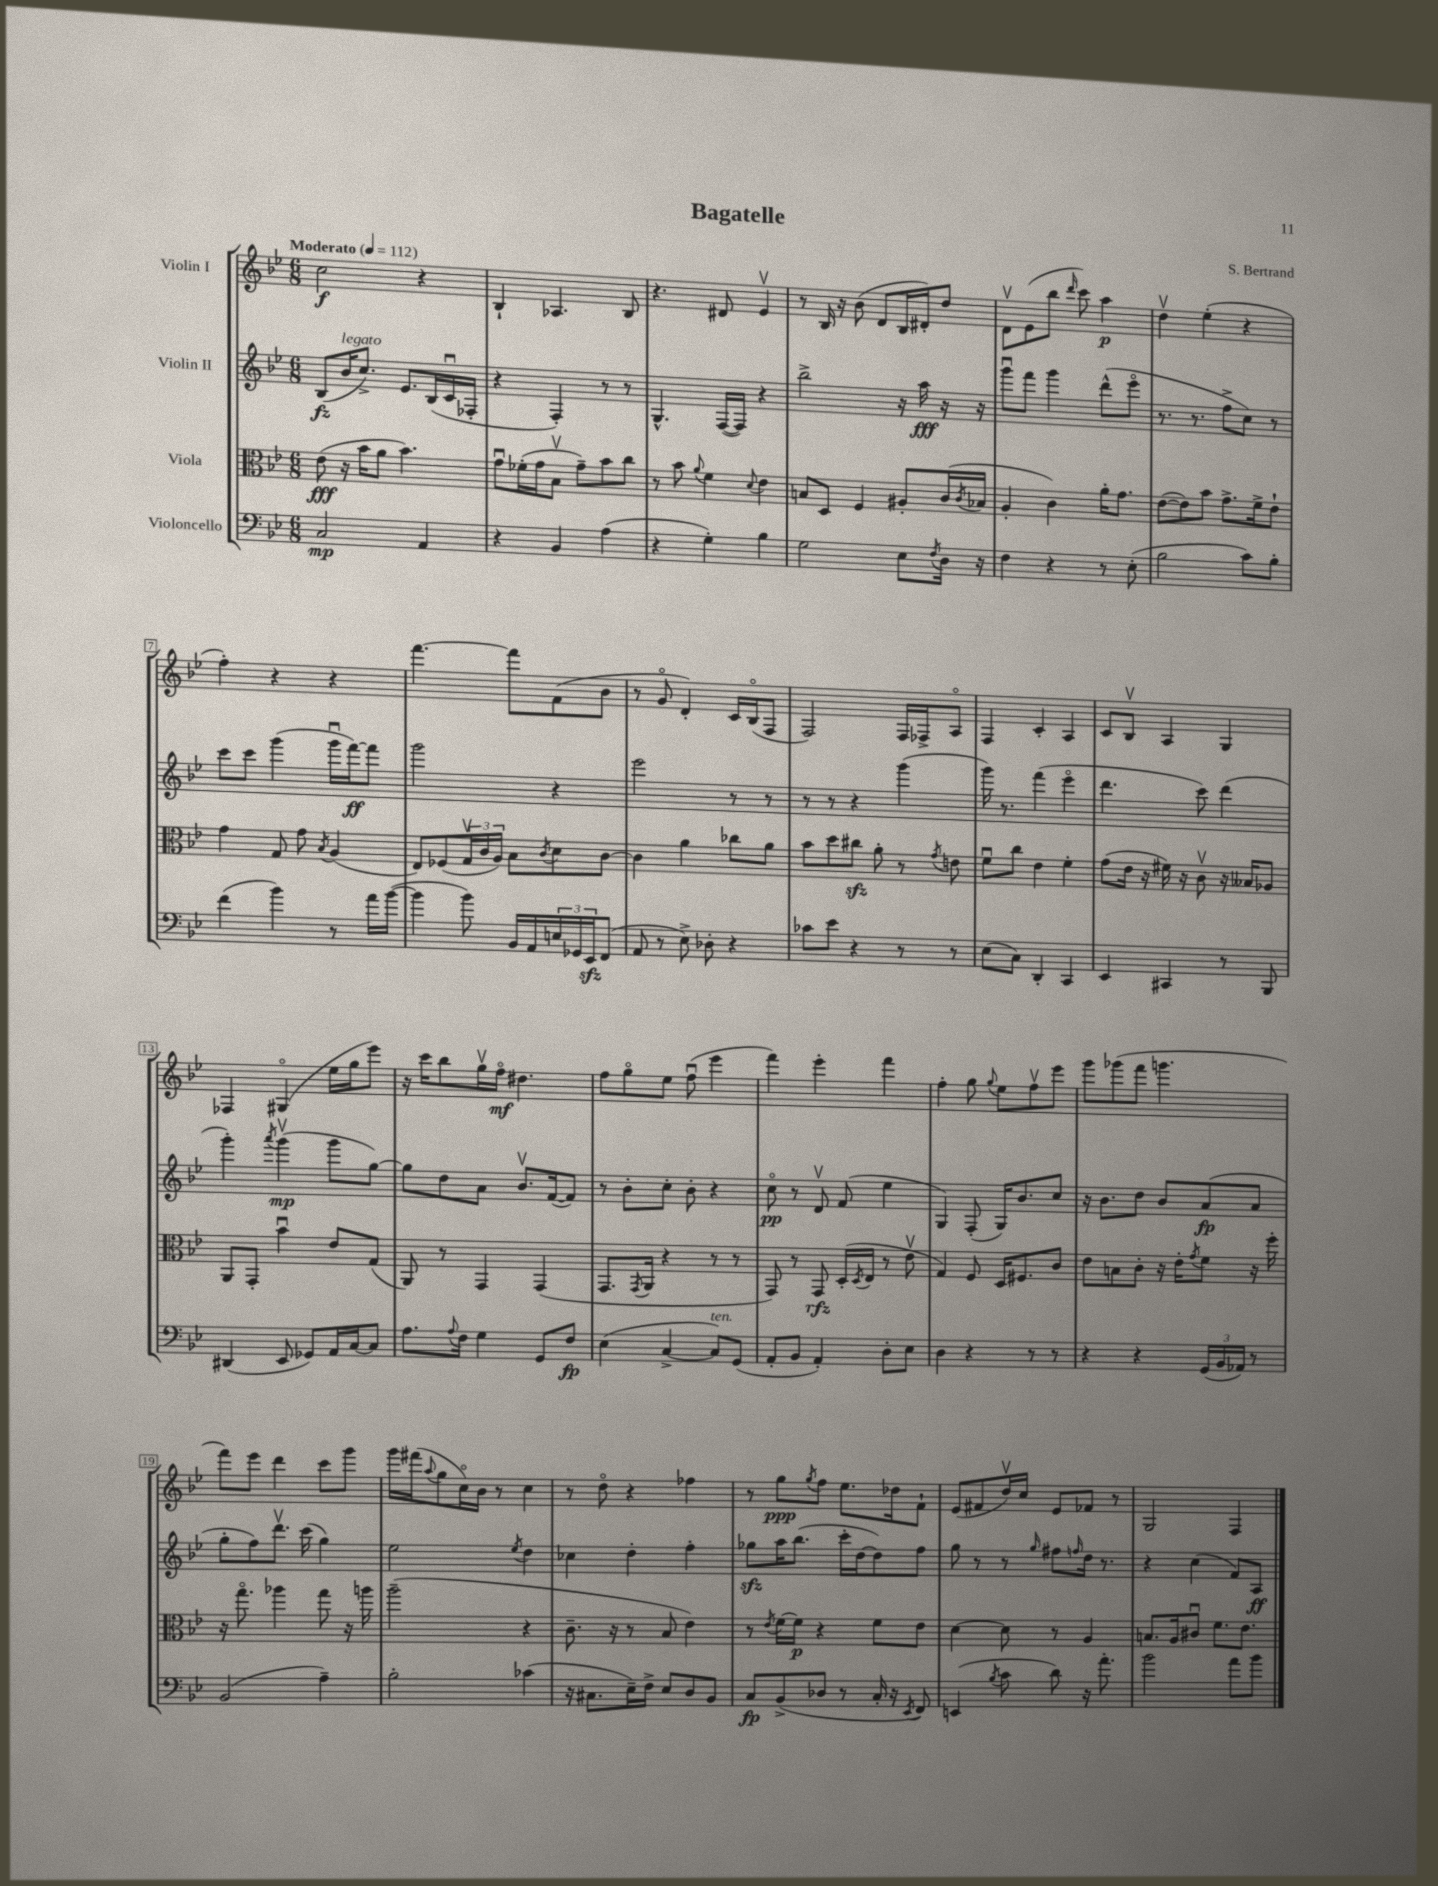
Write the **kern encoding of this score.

**kern	**kern	**kern	**kern
*staff4	*staff3	*staff2	*staff1
*clefF4	*clefC3	*clefG2	*clefG2
*k[b-e-]	*k[b-e-]	*k[b-e-]	*k[b-e-]
*M6/8	*M6/8	*M6/8	*M6/8
*MM112	*MM112	*MM112	*MM112
2C	(8e-	(8B-	2cc
.	16r	16b-	.
.	16b-	8.cc^)	.
.	8a	.	.
.	4.b-)	8.e-	.
4AA	.	.	4r
.	.	(16B-	.
.	.	16cu	.
.	.	16F-'	.
=	=	=	=
4r	8gu	4r	4B-`
.	(16f-'	.	.
.	16g	.	.
4BB-	8B-v	4F')	4.A-
.	8g~)	.	.
(4A	8b-	8r	.
.	8cc	8r	8B-
=	=	=	=
4r	8r	4.G^^	4.r
.	8b-	.	.
.	8qqa	.	.
4G')	4f	.	.
.	.	([16F	8d#
.	.	16F])	.
.	8qqd	.	.
4B-	4e-	4r	4e-v
=	=	=	=
2G	8B	2bb-^	8r
.	8D	.	16B-
.	.	.	16r
.	4F	.	(8b-
.	.	.	8d
8E-	8A#'	16r	16B-
.	.	16aa	16d#')
8qF	.	.	.
16D	(16c	16r	8dd
.	8qc	.	.
16r	16B-	16r	.
=	=	=	=
4F	4A'	8gggu	8dv
.	.	8fff	(8e-
4r	4c)	4ggg	8bb-
.	.	.	16qqddd
.	.	.	8ccc)
8r	16a'	(8ddd^^	4aa
.	8.g	.	.
(8E-'	.	8eee-o	.
=	=	=	=
2B-	([8e-	8.r	4ddv
.	8e-])	.	.
.	.	8.r	.
.	8b-	.	(4ee-'
.	8.g^	8ff^	.
8c)	.	8cc)	4r
.	16f^	.	.
8B-'	8e-`	8r	.
=	=	=	=
(4f	4g	8ccc	4ff')
.	.	8ccc	.
4b-)	8G	(4ggg	4r
.	8g	.	.
.	8qB-	.	.
8r	(4A	16gggu	4r
.	.	[16fff)	.
16a	.	8fff]	.
([16b-	.	.	.
=	=	=	=
4b-]	8E-)	2ggg	[4.fff
.	(8F-	.	.
8b-)	24Gv	.	.
.	24c	.	.
.	24A)	.	.
16BB-	8B-	.	8fff]
16AA	.	.	.
.	8qc	.	.
24E	8d	4r	(8f
24GG-	.	.	.
24EE-	.	.	.
(8FF	[8c	.	8b-
=	=	=	=
8AA	4c]	2eee-	8r
8r	.	.	8go
8E-^)	4a	.	4d')
8D-'	.	.	.
4r	8cc-	8r	16c
.	.	.	(16B-o
.	8a	8r	8F
=	=	=	=
8c-	8b-	8r	2F)
8e-	8dd	8r	.
4r	8cc#	4r	.
.	8a'	.	.
8r	8r	(4ggg	16F
.	.	.	16F-^
.	8qg	.	.
8r	8e	.	8Ao
=	=	=	=
(8E-	8fu	16ggg)	4F
.	.	8.r	.
8C)	8cc	.	.
4DD'	4e-	(4fff	4c'
4CC	4f'	4eee-o	4A
=	=	=	=
4EE-	(8g	4.ddd	8c
.	16e-	.	8B-v
.	16r	.	.
4CC#	16f#)	.	4A
.	16r	.	.
.	8cv	8ccc)	.
8r	16r	(4ddd	4G
.	16B--	.	.
8BBB-	8A-	.	.
=	=	=	=
(4DD#	8AA	4ggg')	4F-
.	8GG'	.	.
.	.	8qaaa	.
8EE-	4b-u	(4gggv	(4G#o
8GG-)	.	.	.
16AA	8e-	8ggg	16ee-
[16C	.	.	16gg
8C]	(8G	[8gg)	8eee-)
=	=	=	=
8.A	8AA)	8gg]	16r
.	.	.	16ccc
.	8r	8dd	8bb-
8qqA	.	.	.
16F	.	.	.
4G	4GG	8a	16ggv
.	.	.	16ffo
.	.	8.b-v	4.dd#
8GG	(4GG	.	.
.	.	([16f	.
8F	.	8f])	.
=	=	=	=
(4E-	8.GG	8r	8ff
.	.	8b-'	8ggo
.	8qGG	.	.
.	16AA	.	.
[4C^	4r	8cc'	8ee-
.	.	8b-'	(8ffu
8C])	8r	4r	4eee-
(8GG	8r	.	.
=	=	=	=
8AA'	8GG)	8cco	4fff)
8BB-	8r	8r	.
4AA')	8GG	8dv	4eee-'
.	(16D'	(8f	.
.	8qD	.	.
.	16E-	.	.
8D'	8r	4ee-	4fff
8E-	8e-v	.	.
=	=	=	=
4D	4G)	4G)	4ff'
4r	8F	(8F'	8gg
.	.	.	8qqgg
.	16D	16G)	8ee-
.	8.F#	8.b-	.
8r	.	.	8ffv
8r	8c	8cc	8eee-
=	=	=	=
4r	8e-	16r	8ggg
.	.	8.b-	.
.	8B	.	(8ggg-
4r	8c'	8dd	8fff
.	16r	8b-	4.ggg
.	16e-'	.	.
.	8qg	.	.
(24GG	8f	(8a	.
24BB-	.	.	.
24AA-)	.	.	.
8r	16r	8a	.
.	16ff'	.	.
=	=	=	=
(2BB-	16r	8gg'	8fff)
.	8.ggo	.	.
.	.	8ff)	8eee-
.	4aa-	8.dddv	4ddd
.	.	(16ccc	.
4A~)	8gg	4gg)	8ccc
.	16r	.	8ggg
.	16aa	.	.
=	=	=	=
2B-'	(2aa~	2ee-	16ggg
.	.	.	(16fff#
.	.	.	8qqaa
.	.	.	8gg
.	.	.	16cco)
.	.	.	16b-
.	.	.	8r
.	.	8qee-	.
(4c-	4r	4dd	4cc
=	=	=	=
16r	8.c~	4cc-	8r
8.C#	.	.	.
.	.	.	8ddo
.	16r	.	.
16E-~)	8r	4dd'	4r
16F^	.	.	.
8E-	8B-	.	.
8D	4e-)	4ff'	4ff-
8BB-	.	.	.
=	=	=	=
8C	8r	8gg-	8r
.	8qe-	.	.
(8BB-^	[16f	16aa	8gg
.	16f]	(8.bb-	.
.	.	.	8qgg
8D-	4r	.	8ff
8r	.	16ccc'	8.ee-
.	.	[16dd	.
16C'	8f	8dd])	.
16r	.	.	16dd-
8qEE-	.	.	.
8FF)	8e-	8ff	8f`
=	=	=	=
(4EE	[4d	8gg	(8e-
.	.	8r	8f#
8qB-	.	.	.
8c	8d]	8r	16ddv)
.	.	.	16cc
.	.	16qqgg	.
8d)	8r	8ff#	8e-
.	.	16qqff	.
16r	4A	16dd	8f-
8.a'	.	8.r	.
.	.	.	8r
=	=	=	=
2b-	8.B	4r	2G
.	16A	.	.
.	8c#u	(4cc	.
.	8.f	.	.
8a	.	8f)	4F
.	8.e-	.	.
8b-	.	8A	.
==	==	==	==
*-	*-	*-	*-
